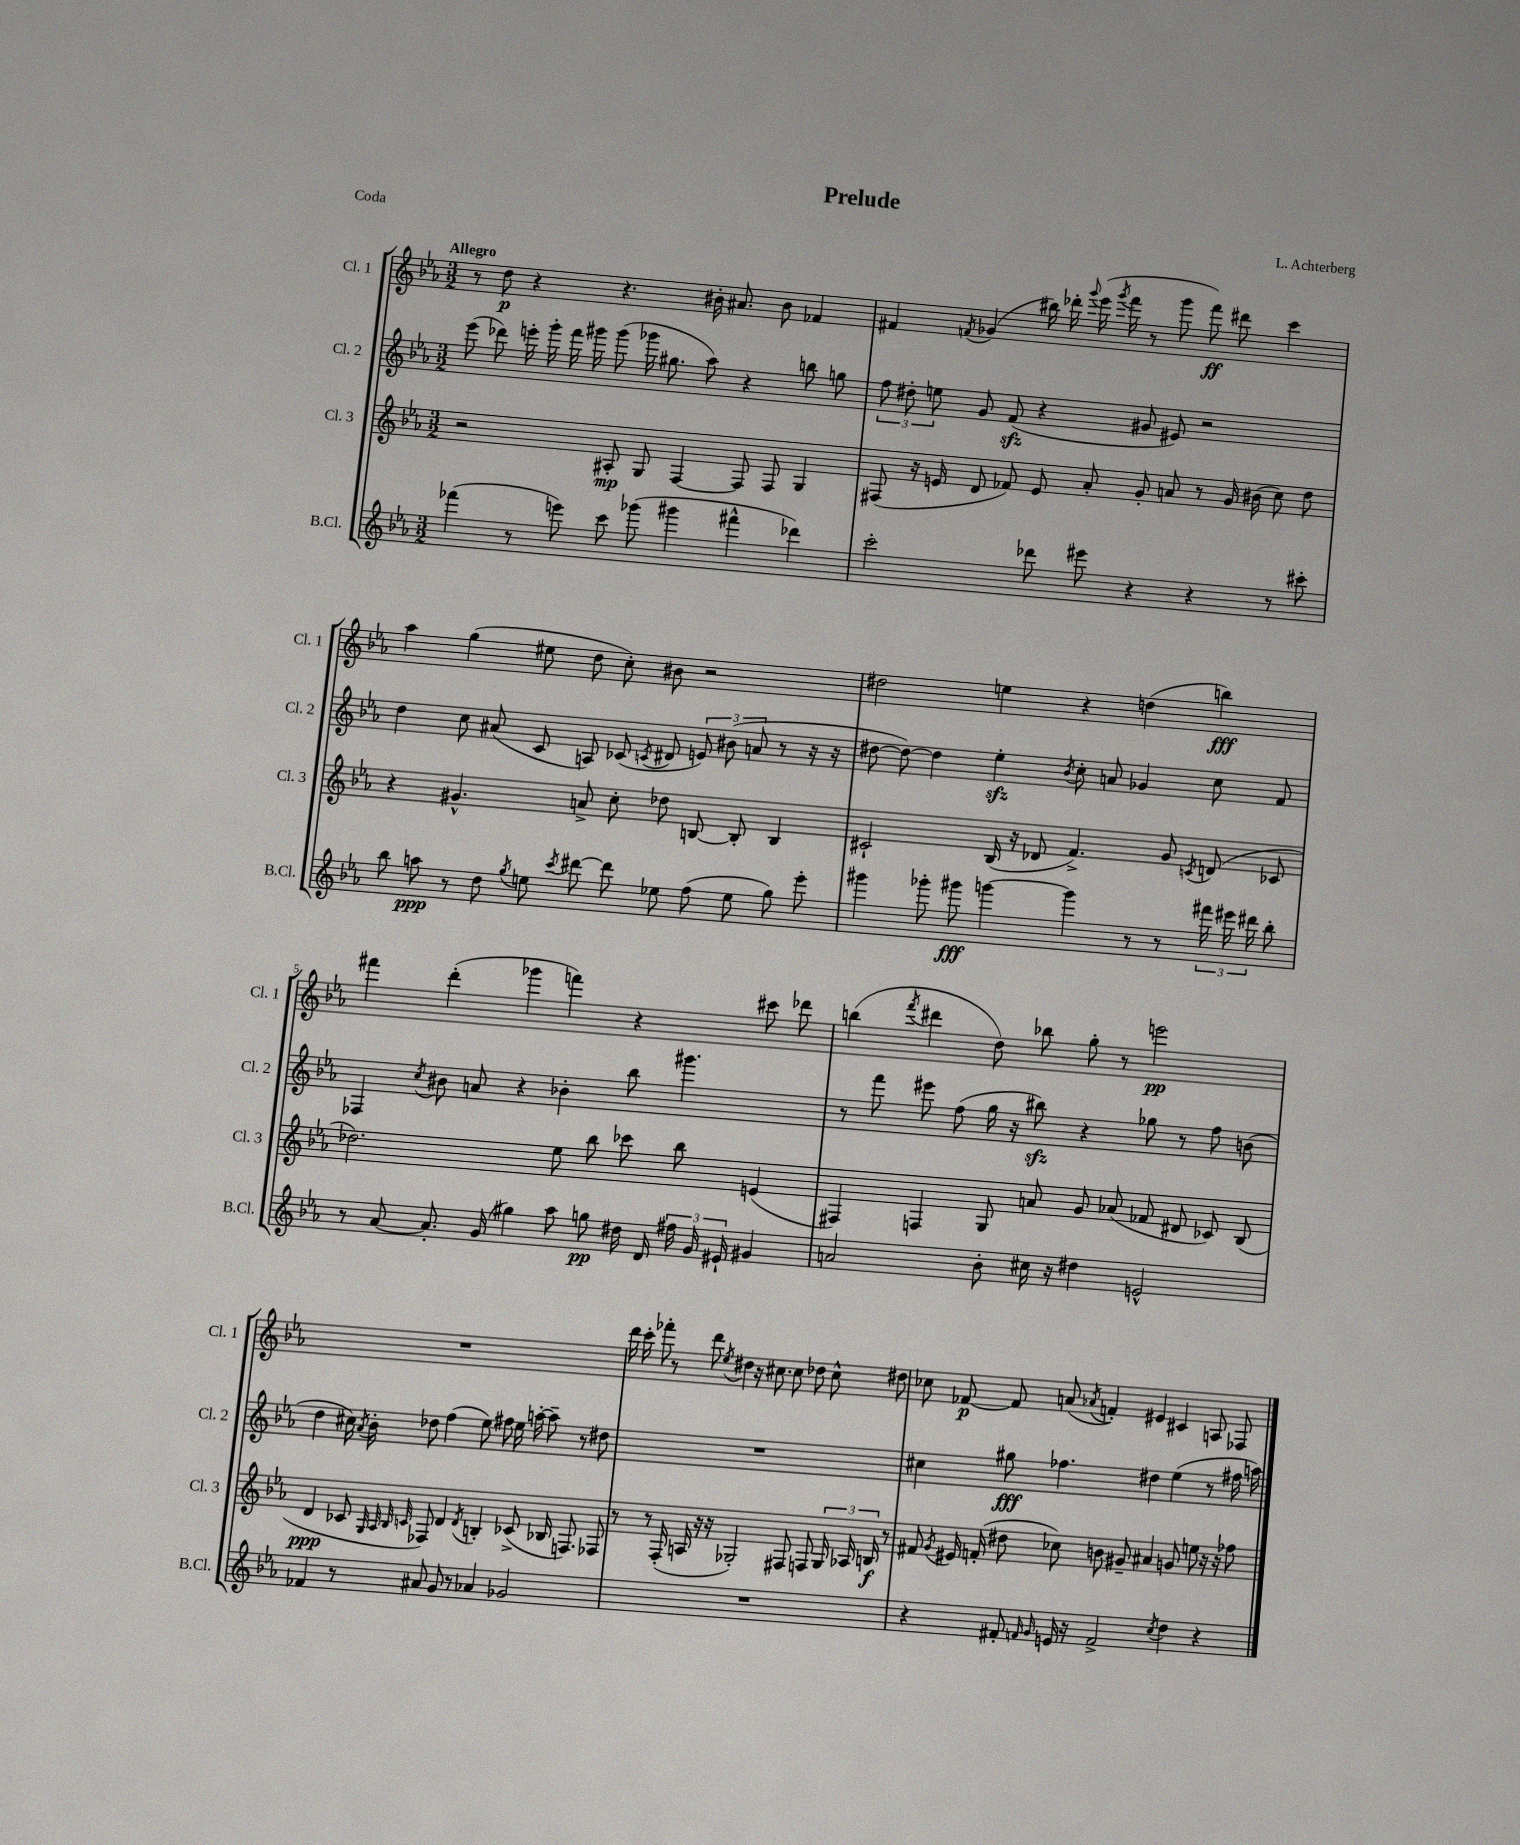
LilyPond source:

\header { title = "Prelude" composer = "L. Achterberg" piece = "Coda" }
<<
\new StaffGroup <<
\new Staff = "s0" \with { instrumentName = "Cl. 1" shortInstrumentName = "Cl. 1" } {
    \clef treble \key ees \major \numericTimeSignature \time 3/2 \tempo "Allegro"
    \autoBeamOff r8 d''8\p r4 r4. bis'16-. ais'8. bis'8 fes'4 |
    fis'4 \acciaccatura { f'8 } ges'4( bis''16) des'''16-. \appoggiatura { g'''8 } ees'''16( \acciaccatura { g'''8 } f'''16 r8 g'''8 f'''8\ff) dis'''8 c'''4 |
    aes''4 g''4( eis''8 d''8 c''8-.) bis'8 r2 |
    dis''2 e''4 r4 d''4( b''4\fff) |
    fis'''4 d'''4-.( ges'''4 f'''4) r4 cis'''8 des'''8 |
    b''4( \acciaccatura { f'''8 } dis'''4 d''8) bes''8 g''8-. r8 e'''2\pp |
    R1. |
    d'''16 c'''16-. fes'''8-. r8 d'''8 \acciaccatura { ees''8 } dis''4 r16 cis''8. cis''8 des''8 cis''8-^ dis''8 |
    ces''8 fes'8~\p fes'8 a'8( \acciaccatura { aes'8 } f'4-.) eis'4 cis'4 a8 fes8 \bar "|." |
}
\new Staff = "s1" \with { instrumentName = "Cl. 2" shortInstrumentName = "Cl. 2" } {
    \clef treble \key ees \major \numericTimeSignature \time 3/2
    \autoBeamOff ees'''8( des'''8) e'''16-. g'''16-. f'''16 gis'''16 gis'''8( ges'''16 gis''8. aes''8) r4 b''8 g''8 |
    \tuplet 3/2 { f''8 dis''8-. e''8 } g'8 f'8\sfz( r4 gis'8 eis'8) r2 |
    d''4 c''8 ais'8( c'8 a8) ces'8( \acciaccatura { c'8 } dis'8 \tuplet 3/2 { e'8) bis'8( a'8 } r8 r16 r16 |
    dis''8~ dis''8~) dis''4 ees''4-.\sfz \acciaccatura { bes'8 } c''8-. a'8 ges'4 c''8 f'8 |
    fes4 \acciaccatura { c''8 } bis'8 a'8 r4 bes'4-. bes''8 gis'''4. |
    r8 f'''8 eis'''8 f''8( g''16 r16 bis''8\sfz) r4 ges''8 r8 f''8 b'8( |
    d''4 cis''16) \acciaccatura { aes'8 } bes'16-. des''8 f''4( ees''8) fis''8 ees''16 a''16~-. a''8-- r8 dis''8 |
    R1. |
    cis''4 gis''8\fff fes''4. dis''4 ees''4( r8 fis''16 a''16) \bar "|." |
}
\new Staff = "s2" \with { instrumentName = "Cl. 3" shortInstrumentName = "Cl. 3" } {
    \clef treble \key ees \major \numericTimeSignature \time 3/2
    \autoBeamOff r2 ais8-.\mp g8 f4~ f8 f8 g4 |
    fis8( r16 e'16 d'8 fes'8) e'8 aes'8-. g'8-. a'8 r8 g'16 bis'16( c''8) d''8 |
    r4 gis'4.-^ a'8-> c''8-. des''8 b8~ b8-. b4 |
    cis'2-! bes16( r16 des'8 f'4.->) g'8 \acciaccatura { c'8 } d'8( ces'8 |
    des''2.) ees''8 bes''8 ces'''8 bes''8 e'4( |
    fis4) f4 g8 a'8 g'8 aes'8( fes'8 dis'8 ces'8) bes8( |
    d'4\ppp ces'8 \grace { g32 aes32 bes32 c'32 } fes8) d'4 \acciaccatura { d'8 } b4-. ces'8->( bes16 f8.) fes8 |
    r8 r8 f16-.( a16 r16 r16 ges2-.) fis8 f8 \tuplet 3/2 { ges16 aes16 b16\f } r8 |
    fis'8 \acciaccatura { g'8 } eis'16 f'16-.( dis''8 ces''8) b'8 gis'8-- ais'4 g'8 e''8 r16 r16 fes''8 \bar "|." |
}
\new Staff = "s3" \with { instrumentName = "B.Cl." shortInstrumentName = "B.Cl." } {
    \clef treble \key ees \major \numericTimeSignature \time 3/2
    \autoBeamOff fes'''4( r8 e'''8) c'''8 ges'''8( gis'''4 fis'''4-^ des'''4) |
    c'''2-. des'''8 eis'''8 r4 r4 r8 cis'''8-. |
    bes''8 a''8\ppp r8 d''8 \acciaccatura { g''8 } e''8 \acciaccatura { c'''8 } dis'''8~ dis'''8 ees''8 f''8( ees''8 g''8) ees'''8-. |
    gis'''4 ges'''8-. gis'''8\fff g'''4~ g'''4 r8 r8 \tuplet 3/2 { fis'''16 eis'''16 dis'''16 } bes''8-. |
    r8 aes'8~ aes'8.-. g'16( gis''4) aes''8 g''8\pp dis''16 d'16 \tuplet 3/2 { fis''16 g'16 eis'16-! } gis'4 |
    a'2 bes'8-. cis''16 r16 dis''4 e'2-^ |
    fes'4 r8 ais'8 g'8 r8 aes'4 ges'2 |
    R1. |
    r4 fis'8-. \grace { f'16 g'16 } e'16 r16 f'2-> \acciaccatura { c''8 } d''4 r4 \bar "|." |
}
>>
>>
\layout { \context { \Score \override BarNumber.break-visibility = ##(#f #t #t) barNumberVisibility = #(every-nth-bar-number-visible 5) } }
